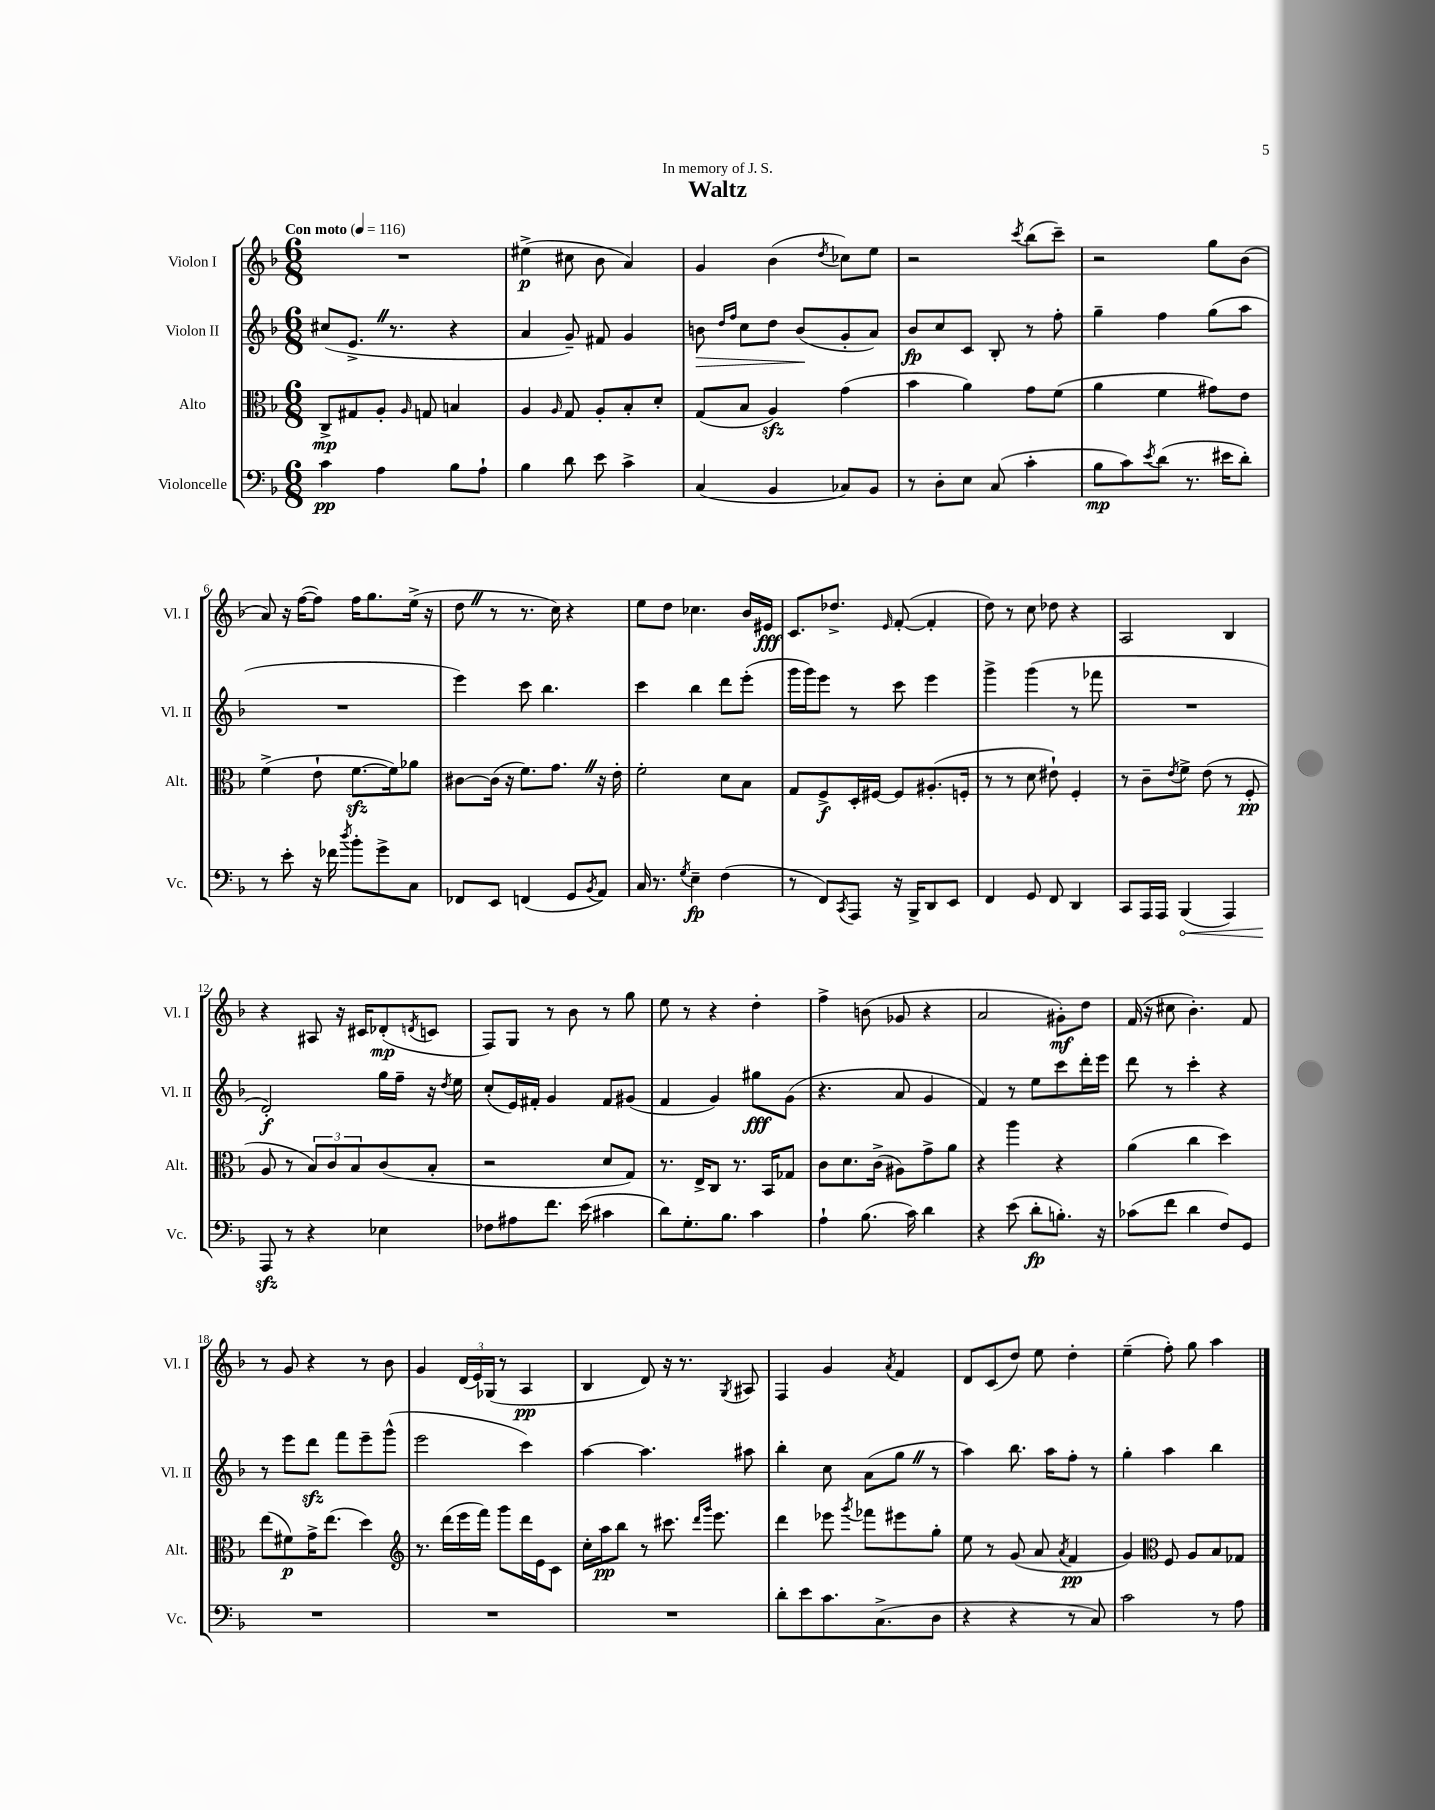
\header { title = "Waltz" dedication = "In memory of J. S." }
<<
\new StaffGroup <<
\new Staff = "s0" \with { instrumentName = "Violon I" shortInstrumentName = "Vl. I" } {
    \clef treble \key f \major \numericTimeSignature \time 6/8 \tempo "Con moto" 4 = 116
    R2. |
    eis''4->\p( cis''8 bes'8 a'4) |
    g'4 bes'4( \acciaccatura { d''8 } ces''8) e''8 |
    r2 \acciaccatura { c'''8 } bes''8( c'''8--) |
    r2 g''8 bes'8( |
    a'8) r16 f''16~( f''8) f''16 g''8. e''16->( r16 |
    d''8 \once \override BreathingSign.text = \markup { \musicglyph "scripts.caesura.straight" } \breathe r8 r8. c''16) r4 |
    e''8 d''8 ces''4. bes'16 eis'16\fff |
    c'8. des''8.-> \grace { e'16 } f'8~-.( f'4-. |
    d''8) r8 c''8 des''8 r4 |
    a2 bes4 |
    r4 ais8 r16 cis'16 des'8-.\mp( \acciaccatura { d'8 } c'8 |
    f8) g8 r8 bes'8 r8 g''8 |
    e''8 r8 r4 d''4-. |
    f''4-> b'8( ges'8 r4 |
    a'2 gis'8-.\mf) d''8 |
    f'16( r16 cis''8 bes'4.-.) f'8 |
    r8 g'8 r4 r8 bes'8 |
    g'4 \tuplet 3/2 { d'16( e'16) ges16( } r8 a4\pp |
    bes4 d'8) r16 r8. \acciaccatura { g8 } ais8 |
    f4 g'4 \acciaccatura { a'8 } f'4 |
    d'8 c'8( d''8) e''8 d''4-. |
    e''4--( f''8-.) g''8 a''4 \bar "|." |
}
\new Staff = "s1" \with { instrumentName = "Violon II" shortInstrumentName = "Vl. II" } {
    \clef treble \key f \major \numericTimeSignature \time 6/8
    cis''8( e'8.-> \once \override BreathingSign.text = \markup { \musicglyph "scripts.caesura.straight" } \breathe r8. r4 |
    a'4 g'8--) fis'8 g'4 |
    b'8\> \grace { d''16 f''16 } c''8 d''8 b'8\!( g'8-. a'8) |
    bes'8\fp c''8 c'8 bes8-. r8 f''8-. |
    g''4-- f''4 g''8( a''8 |
    R2. |
    e'''4) c'''8 bes''4. |
    c'''4 bes''4 d'''8 e'''8-.( |
    g'''16 g'''16) e'''8 r8 c'''8 e'''4 |
    g'''4-> g'''4( r8 fes'''8 |
    R2. |
    d'2-.\f) g''16 f''16-- r16 \acciaccatura { d''8 } e''16 |
    c''8-.( e'16) fis'16-. g'4 fis'8 gis'8( |
    f'4 g'4) gis''8\fff g'8( |
    r4. a'8 g'4 |
    f'4) r8 e''8 c'''8 d'''16-. e'''16 |
    d'''8 r8 c'''4-. r4 |
    r8 e'''8 d'''8\sfz f'''8 e'''8-- g'''8-^( |
    e'''2 c'''4) |
    a''4~ a''4. ais''8 |
    bes''4-. c''8 a'8( g''8 \once \override BreathingSign.text = \markup { \musicglyph "scripts.caesura.straight" } \breathe r8 |
    a''4) bes''8. a''16 f''8-. r8 |
    g''4-. a''4 bes''4 \bar "|." |
}
\new Staff = "s2" \with { instrumentName = "Alto" shortInstrumentName = "Alt." } {
    \clef alto \key f \major \numericTimeSignature \time 6/8
    c8->\mp gis8 a8-. \grace { a16 } g8 b4 |
    a4 \grace { a16 } g8 a8-. bes8-. d'8-. |
    g8( bes8 a4\sfz) g'4( |
    bes'4 a'4) g'8 f'8( |
    a'4 f'4 gis'8) e'8 |
    f'4->( e'8-! f'8.~\sfz f'16) aes'8 |
    cis'8~ cis'16( r16 f'8.) g'8. \once \override BreathingSign.text = \markup { \musicglyph "scripts.caesura.straight" } \breathe r16 e'16-. |
    f'2-. d'8 bes8 |
    g8 f8->\f d16-. fis16~ fis8 ais8.-.( f16-. |
    r8 r8 d'8 eis'8-!) f4-. |
    r8 c'8-- \acciaccatura { e'8 } f'8-> e'8( r8 f8-.\pp |
    a8 r8 \tuplet 3/2 { bes8) c'8 bes8 } c'8( bes8-. |
    r2 d'8 g8) |
    r8. e16-> c8 r8. bes,16 ges8 |
    c'8 d'8. c'16->( ais8) g'8-> a'8 |
    r4 a''4 r4 |
    a'4( c''4 d''4) |
    e''8( fis'8\p) g'16-> e''8.( d''4) |
    \clef treble r8. d'''16( e'''16 f'''16) g'''8 d'''16 e'16 c'8 |
    c''16-. a''16\pp bes''8 r8 cis'''8. \grace { d'''16 g'''16 } e'''8. |
    d'''4 ees'''8 \acciaccatura { g'''8 } fes'''8 eis'''8 g''8-. |
    e''8 r8 g'8( a'8 \acciaccatura { a'8 } f'4\pp |
    g'4) \clef alto f8 a8 bes8 ges8 \bar "|." |
}
\new Staff = "s3" \with { instrumentName = "Violoncelle" shortInstrumentName = "Vc." } {
    \clef bass \key f \major \numericTimeSignature \time 6/8
    c'4\pp a4 bes8 a8-! |
    bes4 d'8 e'8 c'4-> |
    c4( bes,4 ces8) bes,8 |
    r8 d8-. e8 c8( c'4-. |
    bes8\mp c'8) \acciaccatura { e'8 } d'8( r8. eis'16 d'8-.) |
    r8 e'8-. r16 fes'16 \acciaccatura { d''8 } bes'8-. g'8-> c8 |
    fes,8 e,8 f,4( g,8 \acciaccatura { bes,8 } a,8) |
    c16 r8. \acciaccatura { g8 } e4--\fp f4( |
    r8 f,8) \acciaccatura { c,8 } a,,8 r16 bes,,16-> d,8 e,8 |
    f,4 g,8 f,8 d,4 |
    c,8 a,,16 a,,16 \once \override Hairpin.circled-tip = ##t bes,,4\<( a,,4) |
    a,,8\sfz\! r8 r4 ees4 |
    fes8 ais8 f'8. e'16( cis'4 |
    d'8) g8.-. bes8. c'4 |
    a4-! bes8.( c'16) d'4 |
    r4 e'8( d'8-.\fp b8.-.) r16 |
    ces'8( f'8 d'4 f8) g,8 |
    R2. |
    R2. |
    R2. |
    d'8-. e'8 c'8. c8.->( d8 |
    r4 r4 r8 c8) |
    c'2 r8 a8 \bar "|." |
}
>>
>>
